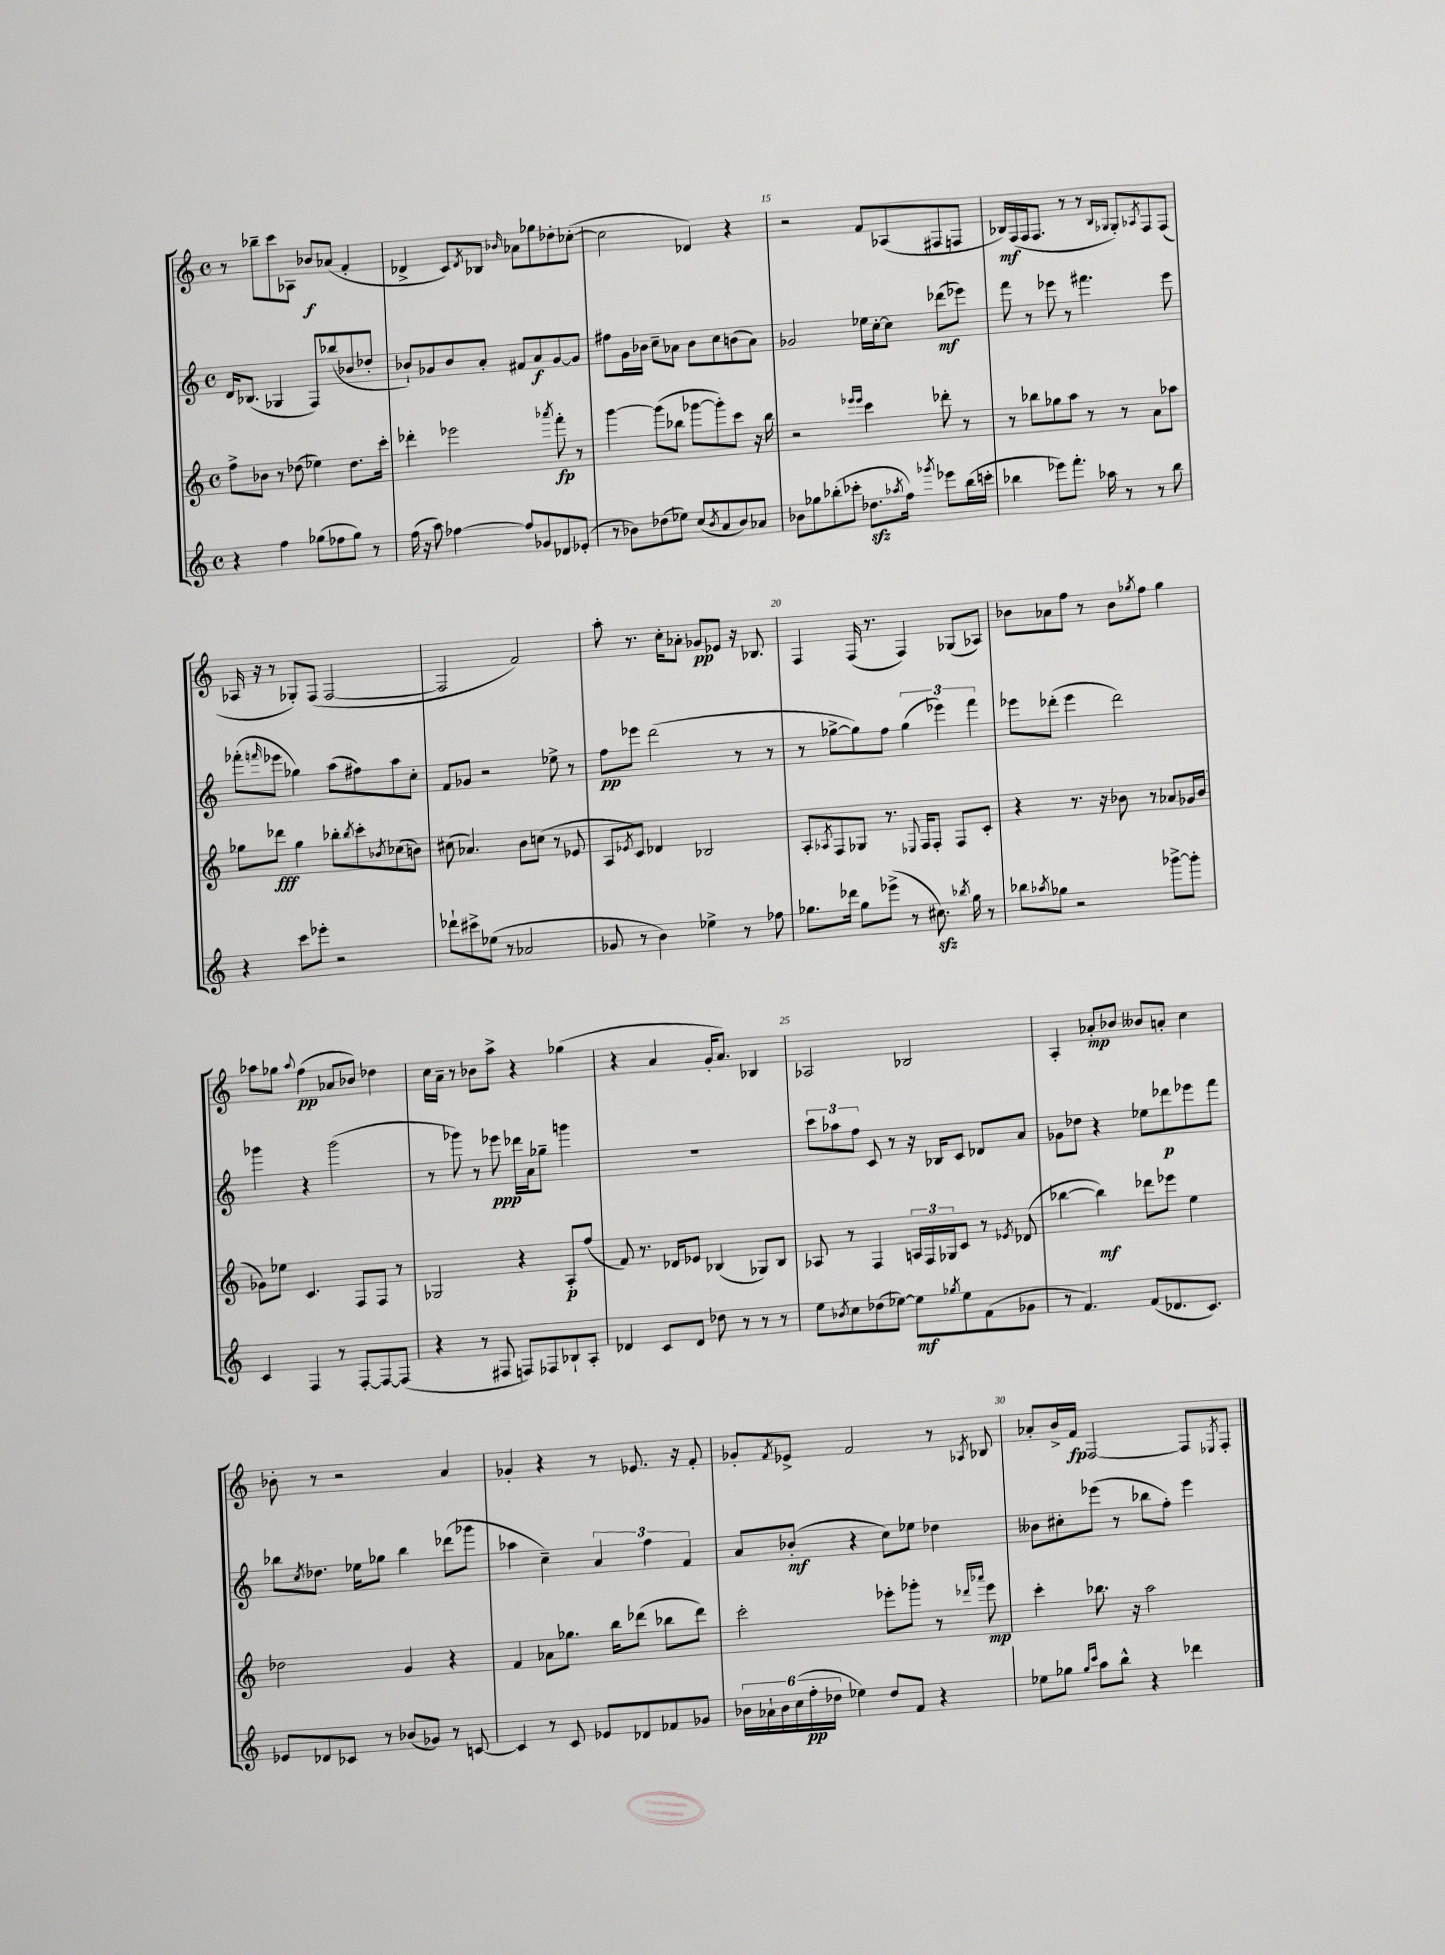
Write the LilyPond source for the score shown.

<<
\new StaffGroup <<
\new Staff = "s0" {
    \clef treble \key c \major \defaultTimeSignature \time 4/4
    r8 bes''8-- c'''8 aes8 bes'8\f aes'8( f'4-. |
    des'4-> c'8) \acciaccatura { des'8 } bes8 \grace { bes'16 } aes'8 ges''8 des''8-. ces''8~-.( |
    ces''2 des'4) r4 |
    r2 f'8 aes8( fis8 f8 |
    bes16\mf) f16( f16 f8. r8 r8 \grace { bes16 ges16 } ges8-.) \acciaccatura { aes8 } f8 f8( |
    aes16 r16 r8 ges8-.) f8( f2~ |
    f2 f'2) |
    a''8-. r8. c''16-. aes'8-. ges'8\pp ees'8 r16 bes8. |
    f4 f16( r8. f4) ges8( aes8) |
    bes'8 aes'8 f''8 r8 bes'8 \acciaccatura { ges''8 } f''8 ges''4 |
    aes''8 ges''8 \appoggiatura { aes''8 } f''4\pp( aes'8 bes'8) des''4 |
    c''16 a'16-- r8 bes'8 a''8-> r4 ges''4( |
    r4 a'4 g'16-. a'8.) bes4 |
    aes2 bes2 |
    a4-. aes'8-.\mp bes'8 beses'8 a'8-. c''4 |
    bes'8-. r8 r2 a'4 |
    ges'4-. r4 r8 ees'8. r16 f'8-. |
    ges'8-. \acciaccatura { f'8 } ees'8-> f'2 r8 \acciaccatura { aes8 } bes8 |
    aes'8-. b'16-> f'16\fp f2~ f8 \acciaccatura { ees8 } f8-. \bar "|." |
}
\new Staff = "s1" {
    \clef treble \key c \major \defaultTimeSignature \time 4/4
    d'16 bes8.( ges4 f8) bes''8( bes'8 des''8-. |
    bes'8-!) ges'8 bes'8 a'8-. fis'8 a'8\f ges'8~ ges'8 |
    fis''8 g'16 bes'16 c''8-- aes'8 bes'8 c''8 b'8( aes'8) |
    ges'2 ees''16 c''16~-. c''8 des'''8\mf( ees'''8) |
    f'''8 r8 ees'''8 r8 fis'''4. ees'''8 |
    fes'''8-.( \grace { f'''16 } ees'''8 ges''4) a''8( fis''8) a''8 c''8-. |
    f'8 ges'8 r2 ees''8-> r8 |
    f''8\pp ees'''8 d'''2( r8 r8 |
    r8 ges''8~-> ges''8) f''8 \tuplet 3/2 { ges''4( ees'''4) f'''4 } |
    ees'''8 des'''8-.( ees'''4 des'''2) |
    ges'''4 r4 ges'''2( |
    r8 ges'''8) r8 ees'''8\ppp des'''16 a'16 ges''8-- g'''4 |
    R1 |
    \tuplet 3/2 { c'''8 aes''8 f''8 } c'8 r8 r16 bes16 c'8 des'8 a'8 |
    ges'8 des''8 r4 ees''8 des'''8\p ees'''8 f'''8 |
    bes''8 \acciaccatura { c''8 } des''8. ees''16 ges''8 bes''4 des'''8( ges'''8 |
    aes''4 c''4--) \tuplet 3/2 { a'4 f''4 f'4 } |
    a'8 bes'8-.\mf( r4 c''8) ees''8 des''4 |
    beses'8 cis''8-. ees'''8( r8 bes''8 f''8-.) ees'''4 \bar "|." |
}
\new Staff = "s2" {
    \clef treble \key c \major \defaultTimeSignature \time 4/4
    f''8-> bes'8 r8 des''8( ees''4) des''8. c'''16-. |
    des'''4-. ees'''2 \acciaccatura { aes'''8 } f'''8-.\fp r8 |
    g'''4~ g'''8( bes''8 ges'''8~ ges'''8-.) c'''8 r16 bes''16 |
    r2 \grace { ees'''16 ees'''16 } c'''4 des'''8-. r8 |
    r8 bes''8 ges''8 a''8 r8 r8 a'8 aes''8 |
    ges''8 des'''8\fff ges''4 bes''8-. \acciaccatura { bes''8 } c'''8-. \acciaccatura { bes'8 } ces''8( b'8) |
    cis''8( aes'4.) b'8 c''8( r8 ees'8 |
    a8 \acciaccatura { ees'8 } c'8) des'4 bes2 |
    a8-. \acciaccatura { aes8 } f8 ges8 r8. \appoggiatura { ees8 } f16 f8-. f8 c'8-. |
    r4 r8. r16 bes'8 r8 aes'8 ges'16 bes'16( |
    ges'8) ees''8 c'4. f8 f8 r8 |
    ges2 r4 a8-.\p f''8( |
    f'8) r8. des'16 ees'8 bes4( ges8) bes8 |
    aes8 r8 f4 \tuplet 3/2 { a16 f16 ges16 } c'8 r8 \acciaccatura { ees'8 } des'8( |
    bes''4~ bes''4\mf) des'''8 ees'''8 e''4 |
    des''2 g'4 r4 |
    f'4 aes'8 ges''8. b''16 des'''8( bes''8 des'''8) |
    c'''2-. ees'''8-. ges'''8-. r8 \grace { des'''16 aes'''16 } ees'''8\mp |
    c'''4-. bes''8. r16 a''2 \bar "|." |
}
\new Staff = "s3" {
    \clef treble \key c \major \defaultTimeSignature \time 4/4
    r4 f''4 ges''8( fes''8 ges''8) r8 |
    f''16( r16 a''8) fes''4~ fes''8 ges'8 des'8 ees'8-.( |
    r8 bes'8) des''8( ees''8) c''8( \acciaccatura { bes'8 } a'8 bes'8) aes'8 |
    bes'8 ges''8 bes''8-.( ces'''8-. des''8.\sfz \acciaccatura { aes''8 } f''16) \acciaccatura { ges'''8 } ees'''8 bes''16( c'''16-. |
    bes''4 ees'''8) f'''8.-. aes''16 r8 r8 bes''8 |
    r4 c'''8 ees'''8-. r2 |
    des'''8-! cis'''8-> ees''8( r8 aes'2 |
    ges'8 r8 b'4) ees''4-> r8 fes''8 |
    ges''8. des'''16 ges''8 ees'''8->( r8 cis''8.\sfz) \acciaccatura { bes''8 } ges''16 r8 |
    bes''8 \acciaccatura { aes''8 } ges''8 r2 ges'''8~-> ges'''8-. |
    c'4 f4 r8 f8~-. f8~ f8( |
    r4 r8 fis8 f8) fes8 bes8-! a8-. |
    des'4 c'8 des'8 des''8 r8 r8 r8 |
    e''8 \acciaccatura { bes'8 } c''8 des''8( ees''8~) ees''8\mf \acciaccatura { ges''8 } ees''8 f'8( ges'8 |
    r8 f'4.) f'8( des'8. c'8.) |
    ees'8 des'8 ces'8 r8 bes'8( ges'8) r8 c'8~ |
    c'4 r8 c'8 ees'8 des'8 fes'8 ges'8 |
    \tuplet 6/4 { bes'16 aes'16-! bes'16 c''16( f''16-.\pp des''16 } ees''4) des''8 f'8 r4 |
    ees''8 ges''8 \grace { ges''16 c'''16 } a''8 b''8-^ r4 des'''4 \bar "|." |
}
>>
>>
\layout { \context { \Score currentBarNumber = #12 \override BarNumber.break-visibility = ##(#f #t #t) barNumberVisibility = #(every-nth-bar-number-visible 5) } }
